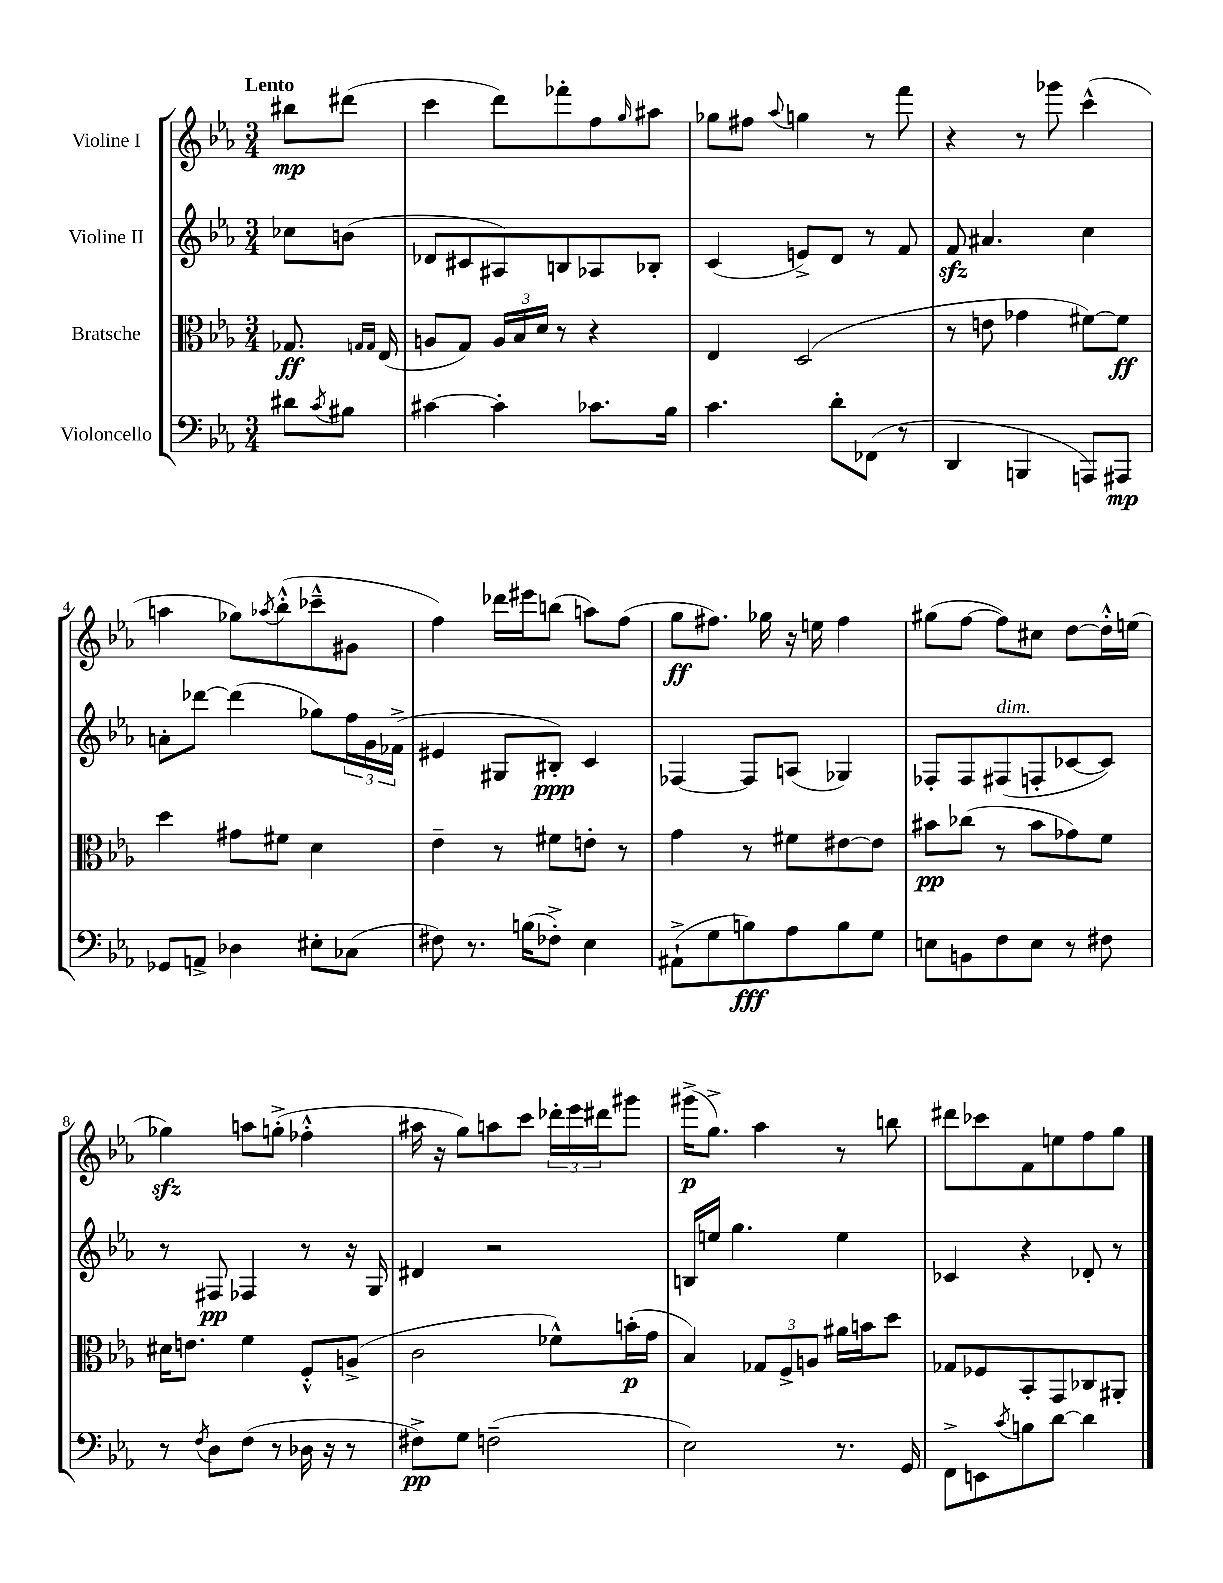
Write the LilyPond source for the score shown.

<<
\new StaffGroup <<
\new Staff = "s0" \with { instrumentName = "Violine I" } {
    \clef treble \key ees \major \numericTimeSignature \time 3/4 \partial 4 \tempo "Lento"
    bis''8\mp dis'''8( |
    c'''4 d'''8) fes'''8-. f''8 \grace { g''16 } ais''8 |
    ges''8 fis''8 \appoggiatura { aes''8 } g''4 r8 f'''8 |
    r4 r8 ges'''8 c'''4-^( |
    a''4 ges''8) \acciaccatura { aes''8 } bes''8-.-^( ces'''8---^ gis'8 |
    f''4) des'''16 eis'''16 b''8( a''8) f''8( |
    g''8\ff fis''8.) ges''16 r16 e''16 fis''4 |
    gis''8( f''8~ f''8) cis''8 d''8~ d''16-.-^ e''16( |
    ges''4\sfz) a''8 g''8-.->( fes''4-.-^ |
    ais''16 r16 g''8) a''8 c'''8 \tuplet 3/2 { des'''16-. ees'''16 dis'''16 } gis'''8 |
    gis'''16->\p( g''8.->) aes''4 r8 b''8 |
    dis'''8 ces'''8 f'8 e''8 f''8 g''8 \bar "|." |
}
\new Staff = "s1" \with { instrumentName = "Violine II" } {
    \clef treble \key ees \major \numericTimeSignature \time 3/4 \partial 4
    ces''8 b'8( |
    des'8 cis'8 ais8) b8 aes8 bes8-. |
    c'4( e'8->) d'8 r8 f'8 |
    f'8\sfz ais'4. c''4 |
    a'8-. des'''8~ des'''4( ges''8) \tuplet 3/2 { f''16 g'16 fes'16->( } |
    eis'4 gis8 bis8-.\ppp) c'4 |
    fes4~ fes8 a8( ges4) |
    fes8-. fes8 fis8^\markup { \italic "dim." }( f8-. ces'8~ ces'8) |
    r8 fis8\pp fes4 r8 r16 g16 |
    dis'4 r2 |
    b16 e''16 g''4. e''4 |
    ces'4 r4 des'8-. r8 \bar "|." |
}
\new Staff = "s2" \with { instrumentName = "Bratsche" } {
    \clef alto \key ees \major \numericTimeSignature \time 3/4 \partial 4
    ges8.\ff \grace { g16 g16 } ees16( |
    a8 g8) \tuplet 3/2 { a16 bes16 d'16 } r8 r4 |
    ees4 d2( |
    r8 e'8 ges'4 fis'8~) fis'8\ff |
    d''4 gis'8 fis'8 d'4 |
    ees'4-- r8 fis'8 e'8-. r8 |
    g'4 r8 fis'8 eis'8~ eis'8 |
    bis'8\pp ces''8( r8 bis'8 ges'8) f'8 |
    dis'16 e'8. f'4 f8-.-^ a8->( |
    c'2 fes'8-^) b'16-.\p( g'16 |
    bes4) \tuplet 3/2 { ges8 f8-> a8 } ais'16 b'16 d''8 |
    ges8 fes8 bes,8-. g,8 ces8 ais,8-. \bar "|." |
}
\new Staff = "s3" \with { instrumentName = "Violoncello" } {
    \clef bass \key ees \major \numericTimeSignature \time 3/4 \partial 4
    dis'8 \acciaccatura { c'8 } bis8 |
    cis'4~ cis'4-. ces'8. bes16 |
    c'4. d'8-. fes,8( r8 |
    d,4 b,,4 a,,8) ais,,8\mp |
    ges,8 a,8-> des4 eis8-. ces8( |
    fis8) r8. b16( fes8-.->) ees4 |
    ais,8-!->( g8 b8\fff) aes8 b8 g8 |
    e8 b,8 f8 e8 r8 fis8 |
    r8 \acciaccatura { f8 } d8 f8( r8 des16 r16 r8 |
    fis8->\pp) g8 f2--( |
    ees2) r8. g,16 |
    f,8-> e,8 \acciaccatura { c'8 } b8 d'8~ d'4 \bar "|." |
}
>>
>>
